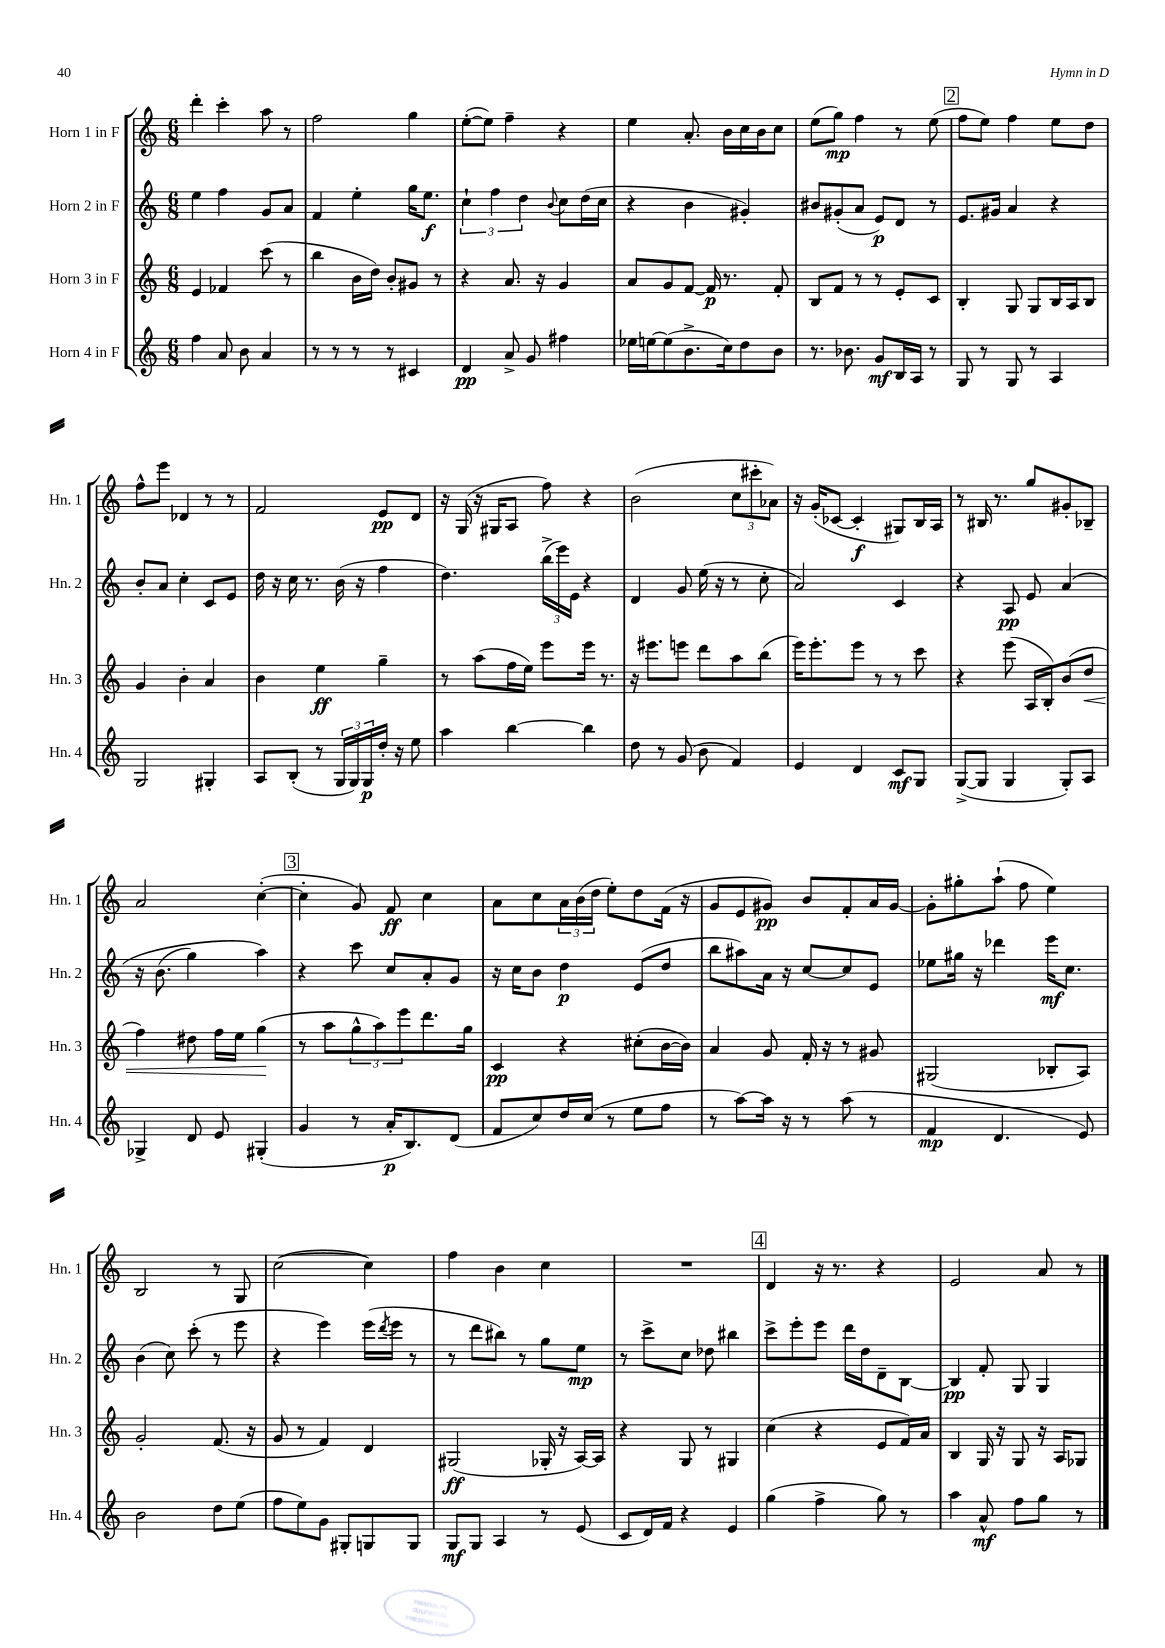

**kern	**dynam	**kern	**dynam	**kern	**dynam	**kern	**dynam
*part4	*part4	*part3	*part3	*part2	*part2	*part1	*part1
*staff4	*staff4	*staff3	*staff3	*staff2	*staff2	*staff1	*staff1
*I"Horn 4 in F	*	*I"Horn 3 in F	*	*I"Horn 2 in F	*	*I"Horn 1 in F	*
*I'Hn. 4	*	*I'Hn. 3	*	*I'Hn. 2	*	*I'Hn. 1	*
*clefG2	*	*clefG2	*	*clefG2	*	*clefG2	*
*k[]	*	*k[]	*	*k[]	*	*k[]	*
*M6/8	*	*M6/8	*	*M6/8	*	*M6/8	*
=8	=8	=8	=8	=8	=8	=8	=8
4ff\	.	4e/	.	4ee\	.	4ddd'\	.
8a/	.	4f-X/	.	4ff\	.	4ccc'\	.
8b\	.	.	.	.	.	.	.
4a/	.	(8ccc\	.	8g/L	.	8aa\	.
.	.	8r	.	8a/J	.	8r	.
=9	=9	=9	=9	=9	=9	=9	=9
8r	.	4bb\	.	4f/	.	2ff\	.
8r	.	.	.	.	.	.	.
8r	.	16b\LL	.	4ee'\	.	.	.
.	.	16dd\JJ)	.	.	.	.	.
8r	.	8b'/L	.	.	.	.	.
4c#X/	.	8g#X/J	.	16gg\KL	.	4gg\	.
.	.	.	.	8.ee\J	f	.	.
.	.	8r	.	.	.	.	.
=10	=10	=10	=10	=10	=10	=10	=10
4d/	pp	4r	.	6cc`\	.	([8ee'\L	.
.	.	.	.	.	.	8ee\J])	.
.	.	.	.	6ff\	.	.	.
8a^/	.	8.a/	.	.	.	4ff~\	.
.	.	.	.	6dd\	.	.	.
8g/	.	.	.	.	.	.	.
.	.	16r	.	.	.	.	.
.	.	.	.	8qqb/	.	.	.
4ff#X\	.	4g/	.	8cc\L	.	4r	.
.	.	.	.	(16dd\L	.	.	.
.	.	.	.	16cc\JJ	.	.	.
=11	=11	=11	=11	=11	=11	=11	=11
16ee-X\LL	.	8a/L	.	4r	.	4ee\	.
[16een\J	.	.	.	.	.	.	.
(8ee\]	.	8g/	.	.	.	.	.
8.b^\	.	[8f/J	.	4b\	.	8.a'/	.
.	.	16f/]	p	.	.	.	.
16cc\k)	.	8.r	.	.	.	16b\LL	.
8dd\	.	.	.	4g#X'/)	.	16cc\	.
.	.	.	.	.	.	16b\J	.
8b\J	.	8f'/	.	.	.	8cc\J	.
=12	=12	=12	=12	=12	=12	=12	=12
8.r	.	8B/L	.	8b#X/L	.	(8ee\L	.
.	.	8f/J	.	(8g#X'/	.	8gg\J)	mp
8.b-X\	.	.	.	.	.	.	.
.	.	8r	.	8a/J	.	4ff\	.
8g/L	mf	8r	.	8e/L)	p	.	.
16B/L	.	8e'/L	.	8d/J	.	8r	.
16A/JJ	.	.	.	.	.	.	.
8r	.	8c/J	.	8r	.	(8ee\	.
!!LO:REH:place=s1:t=2
=13	=13	=13	=13	=13	=13	=13	=13
8G/	.	4B'/	.	8.e/L	.	8ff\L	.
8r	.	.	.	.	.	8ee\J)	.
.	.	.	.	16g#X/Jk	.	.	.
8G/	.	8G/	.	4a/	.	4ff\	.
8r	.	8G/L	.	.	.	.	.
4A/	.	16B/L	.	4r	.	8ee\L	.
.	.	16A/J	.	.	.	.	.
.	.	8B/J	.	.	.	8dd\J	.
!!LO:LB:g=z
=14	=14	=14	=14	=14	=14	=14	=14
2G/	.	4g/	.	8b'/L	.	8ff^^\L	.
.	.	.	.	8a/J	.	8eee\J	.
.	.	4b'\	.	4cc'\	.	4d-X/	.
4G#X'/	.	4a/	.	8c/L	.	8r	.
.	.	.	.	8e/J	.	8r	.
=15	=15	=15	=15	=15	=15	=15	=15
8A/L	.	4b\	.	16dd\	.	2f/	.
.	.	.	.	16r	.	.	.
(8B'/J	.	.	.	16cc\	.	.	.
.	.	.	.	8.r	.	.	.
8r	.	4ee\	ff	.	.	.	.
24G/LL	.	.	.	(16b\	.	.	.
24G/)	.	.	.	.	.	.	.
.	.	.	.	16r	.	.	.
24G/	p	.	.	.	.	.	.
16dd'/JJ	.	4gg~\	.	4ff\	.	8e/L	pp
16r	.	.	.	.	.	.	.
8ee\	.	.	.	.	.	8d/J	.
=16	=16	=16	=16	=16	=16	=16	=16
4aa\	.	8r	.	4.dd\)	.	16r	.
.	.	.	.	.	.	(16G/	.
.	.	(8aa\L	.	.	.	16r	.
.	.	.	.	.	.	16G#X/KL	.
[4bb\	.	16ff\L	.	.	.	8A/J	.
.	.	16ee\JJ)	.	.	.	.	.
.	.	8eee\L	.	(24bb^\LL	.	8ff\)	.
.	.	.	.	24eee\)	.	.	.
.	.	.	.	24e\JJ	.	.	.
4bb\]	.	16eee\Jk	.	4r	.	4r	.
.	.	8.r	.	.	.	.	.
=17	=17	=17	=17	=17	=17	=17	=17
8dd\	.	16r	.	4d/	.	(2b\	.
.	.	8.eee#X\L	.	.	.	.	.
8r	.	.	.	.	.	.	.
(8g/	.	8eeen\J	.	8g/	.	.	.
8b\	.	8ddd\L	.	(16ee\	.	.	.
.	.	.	.	16r	.	.	.
4f/)	.	8aa\	.	8r	.	12cc\L	.
.	.	.	.	.	.	12ccc#X'\	.
.	.	(8bb\J	.	8cc'\	.	.	.
.	.	.	.	.	.	12a-X\J)	.
=18	=18	=18	=18	=18	=18	=18	=18
4e/	.	16eee\KL)	.	2a/)	.	16r	.
.	.	8.eee'\	.	.	.	(16g'/KL	.
.	.	.	.	.	.	[8c-X/J	.
4d/	.	8eee\J	.	.	.	4c-'/]	f
.	.	8r	.	.	.	.	.
8c/L	mf	8r	.	4c/	.	8G#X/L)	.
8G/J	.	8ccc\	.	.	.	16B/L	.
.	.	.	.	.	.	16A/JJ	.
=19	=19	=19	=19	=19	=19	=19	=19
([8G^/L	.	4r	.	4r	.	8r	.
8G/J]	.	.	.	.	.	16B#X/	.
.	.	.	.	.	.	8.r	.
4G/	.	(8eee\	.	8A/	pp	.	.
.	.	16A/LL	.	8e/	.	8gg/L	.
.	.	16B'/J)	.	.	.	.	.
8G'/L)	.	(8b/	.	(4a/	.	8g#X'/	.
!	!	!	!LO:HP:b	!	!	!	!
8A/J	.	8dd/J	<	.	.	8B-X~/J	.
!!LO:LB:g=z
=20	=20	=20	=20	=20	=20	=20	=20
4G-X^/	.	4ff\)	.	16r	.	2a/	.
.	.	.	.	(8.b\	.	.	.
8d/	.	8dd#X\	.	4gg\)	.	.	.
8e/	.	16ff\LL	.	.	.	.	.
.	.	16ee\JJ	.	.	.	.	.
(4G#X'/	.	(4gg\	.	4aa\)	.	([4cc'\	.
.	.	.	[	.	.	.	.
!!LO:REH:place=s1:t=3
=21	=21	=21	=21	=21	=21	=21	=21
4g/	.	8r	.	4r	.	4cc'\]	.
.	.	8aa\L	.	.	.	.	.
8r	.	12gg^^\	.	8ccc\	.	8g/)	.
.	.	12aa\)	.	.	.	.	.
16a'/KL	p	.	.	8cc/L	.	8f/	ff
.	.	12eee\	.	.	.	.	.
8.B/)	.	.	.	.	.	.	.
.	.	8.ddd\	.	8a'/	.	4cc\	.
(8d/J	.	.	.	8g/J	.	.	.
.	.	16gg\Jk	.	.	.	.	.
=22	=22	=22	=22	=22	=22	=22	=22
8f/L	.	4c/	pp	16r	.	8a\L	.
.	.	.	.	16cc\KL	.	.	.
8cc/)	.	.	.	8b\J	.	8cc\	.
16dd/L	.	4r	.	4dd\	p	24a\L	.
.	.	.	.	.	.	(24b\	.
(16cc/JJ	.	.	.	.	.	.	.
.	.	.	.	.	.	24dd\JJ	.
8r	.	.	.	.	.	8ee'\L)	.
8ee\L	.	(8cc#X'\L	.	(8e/L	.	8dd\	.
8ff\J	.	[16b\L	.	8dd/J	.	(16f\Jk	.
.	.	16b\JJ])	.	.	.	16r	.
=23	=23	=23	=23	=23	=23	=23	=23
8r	.	4a/	.	8bb\L	.	8g/L	.
[8aa\L)	.	.	.	8aa#X\)	.	8e/	.
16aa\Jk]	.	8g/	.	16a\Jk	.	8g#X/J)	pp
16r	.	.	.	16r	.	.	.
8r	.	16f'/	.	[8cc/L	.	8b/L	.
.	.	16r	.	.	.	.	.
(8aa\	.	8r	.	8cc/]	.	8f'/	.
8r	.	8g#X/	.	8e/J	.	16a/L	.
.	.	.	.	.	.	[16g#/JJ	.
=24	=24	=24	=24	=24	=24	=24	=24
4f/	mp	(2G#X/	.	8ee-X\L	.	8g#'\L]	.
.	.	.	.	16gg#X\Jk	.	8gg#X'\	.
.	.	.	.	16r	.	.	.
4.d/	.	.	.	4ddd-X\	.	(8aa`\J	.
.	.	.	.	.	.	8ff\	.
.	.	8B-X'/L	.	16eee\KL	mf	4ee\)	.
.	.	.	.	8.cc\J	.	.	.
8e/)	.	8A/J)	.	.	.	.	.
!!LO:LB:g=z
=25	=25	=25	=25	=25	=25	=25	=25
2b\	.	2g'/	.	(4b\	.	2B/	.
.	.	.	.	8cc\)	.	.	.
.	.	.	.	(8ccc'\	.	.	.
8dd\L	.	(8.f/	.	8r	.	8r	.
(8ee\J	.	.	.	8eee\	.	8G/	.
.	.	16r	.	.	.	.	.
=26	=26	=26	=26	=26	=26	=26	=26
8ff\L	.	8g/	.	4r	.	([2cc\	.
8ee\)	.	8r	.	.	.	.	.
8g\J	.	4f/)	.	4eee\)	.	.	.
8G#X'/L	.	.	.	.	.	.	.
8Gn/	.	4d/	.	(16eee\LL	.	4cc\])	.
.	.	.	.	8qddd/	.	.	.
.	.	.	.	16eee\JJ	.	.	.
8G/J	.	.	.	8r	.	.	.
=27	=27	=27	=27	=27	=27	=27	=27
8G/L	mf	(2G#X/	ff	8r	.	4ff\	.
8G/J	.	.	.	8ddd\L	.	.	.
4A/	.	.	.	8bb#X\J)	.	4b\	.
.	.	.	.	8r	.	.	.
8r	.	16G-X'/	.	8gg\L	.	4cc\	.
.	.	16r	.	.	.	.	.
(8e/	.	[16A/LL)	.	8ee\J	mp	.	.
.	.	16A/JJ]	.	.	.	.	.
=28	=28	=28	=28	=28	=28	=28	=28
8c/L	.	4r	.	8r	.	2.r	.
16d/L)	.	.	.	8ccc^\L	.	.	.
16f/JJ	.	.	.	.	.	.	.
4r	.	8G/	.	8cc\J	.	.	.
.	.	8r	.	8dd-X\	.	.	.
4e/	.	4G#X/	.	4bb#X\	.	.	.
!!LO:REH:place=s1:t=4
=29	=29	=29	=29	=29	=29	=29	=29
(4gg\	.	(4cc\	.	8ccc^\L	.	4d/	.
.	.	.	.	8eee'\	.	.	.
4ff^\	.	4r	.	8eee\J	.	16r	.
.	.	.	.	.	.	8.r	.
.	.	.	.	16ddd\LL	.	.	.
.	.	.	.	16dd\J	.	.	.
8gg\)	.	8e/L	.	8d~\	.	4r	.
8r	.	16f/L)	.	[8B\J	.	.	.
.	.	16a/JJ	.	.	.	.	.
=30	=30	=30	=30	=30	=30	=30	=30
4aa\	.	4B/	.	4B/]	pp	2e/	.
8a^^/	mf	16G/	.	8f'/	.	.	.
.	.	16r	.	.	.	.	.
8ff\L	.	8G/	.	8G/	.	.	.
8gg\J	.	16r	.	4G/	.	8a/	.
.	.	16A/KL	.	.	.	.	.
8r	.	8G-X/J	.	.	.	8r	.
==	==	==	==	==	==	==	==
*-	*-	*-	*-	*-	*-	*-	*-
